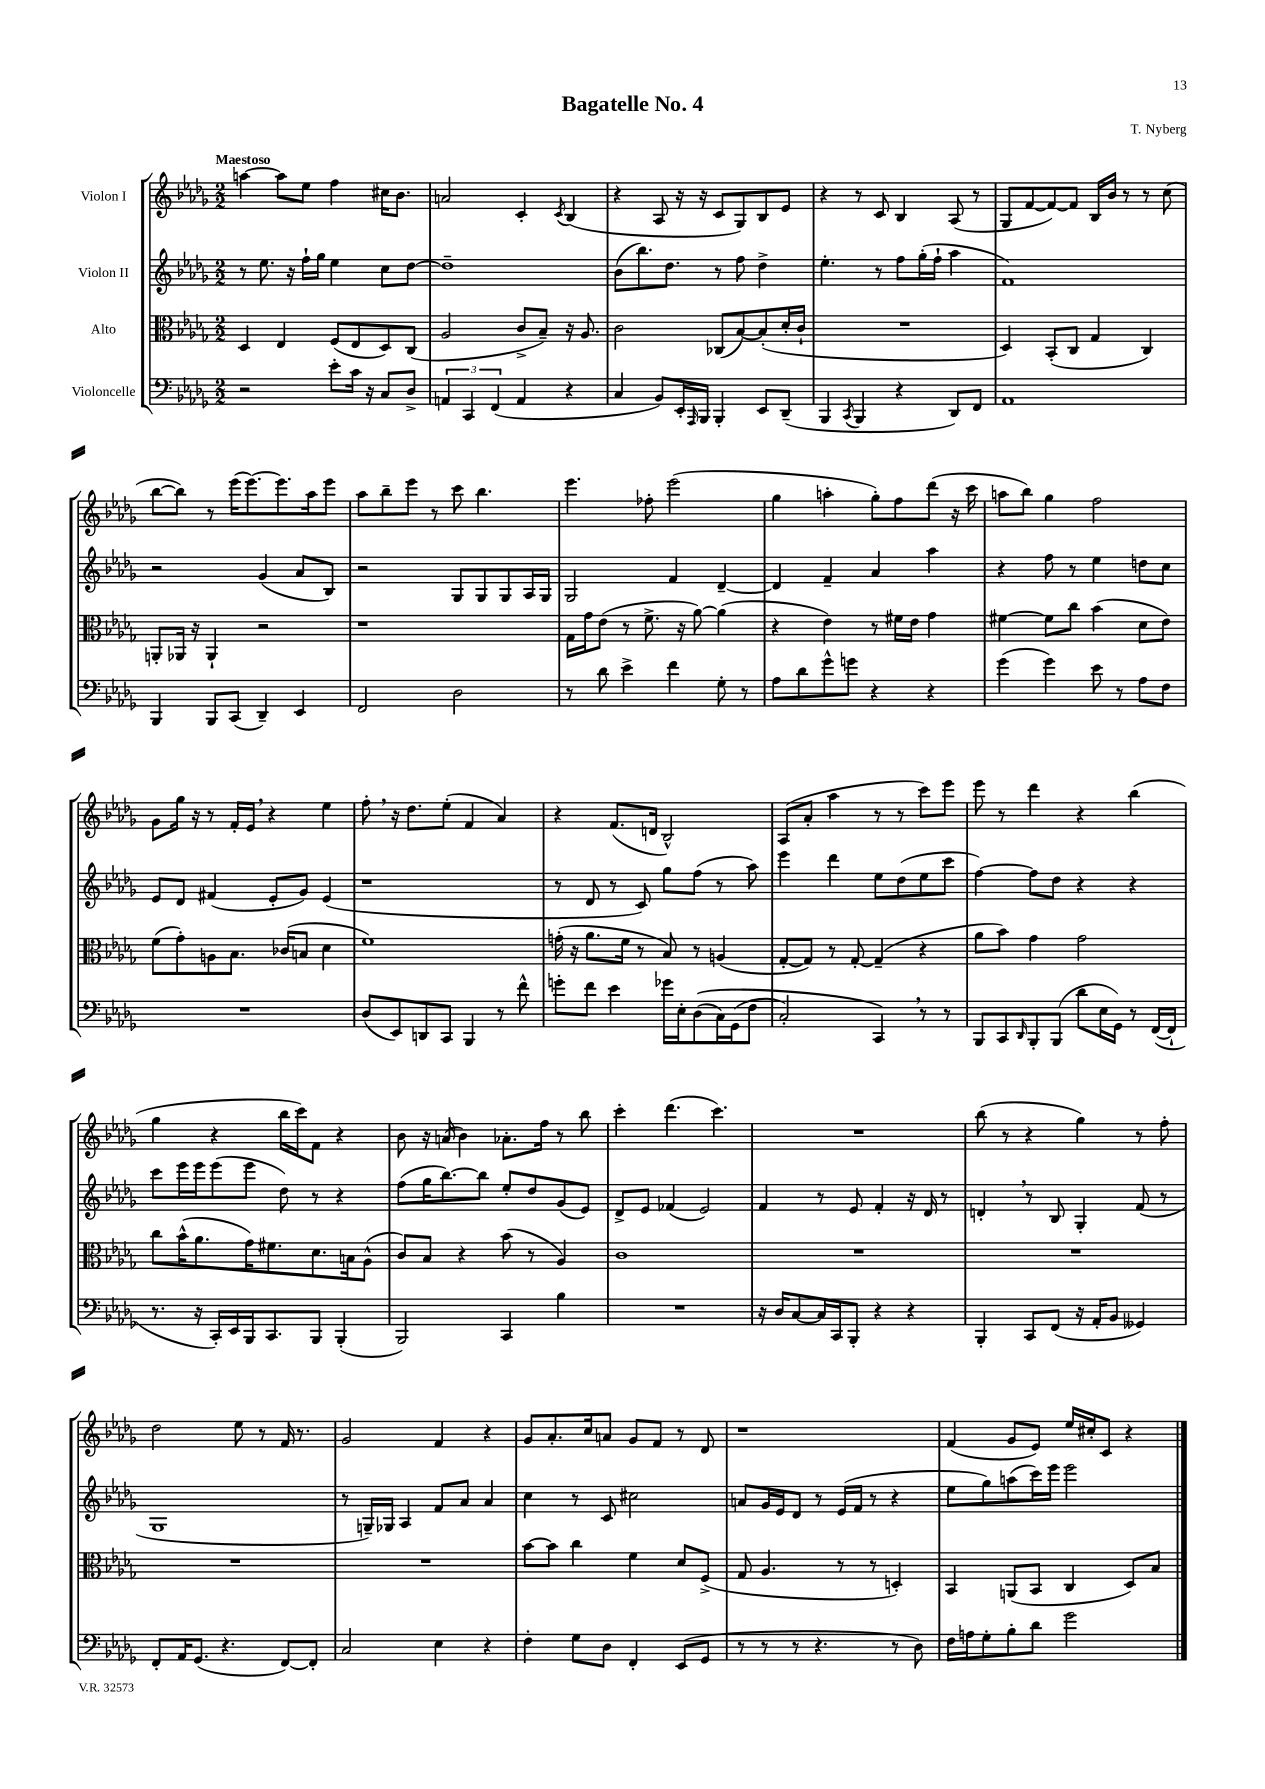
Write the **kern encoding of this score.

**kern	**kern	**kern	**kern
*staff4	*staff3	*staff2	*staff1
*clefF4	*clefC3	*clefG2	*clefG2
*k[b-e-a-d-g-]	*k[b-e-a-d-g-]	*k[b-e-a-d-g-]	*k[b-e-a-d-g-]
*M2/2	*M2/2	*M2/2	*M2/2
2r	4D-/	8r	[4aa\
.	.	8.ee-\	.
.	4E-/	.	8aa\]L
.	.	16r	.
.	.	16ff`\LL	8ee-\J
.	.	16gg-\JJ	.
8e-'\L	(8F/L	4ee-\	4ff\
16c\Jk	8E-/	.	.
16r	.	.	.
8C/L	8D-/)	8cc\L	16cc#\LK
.	.	.	8.b-\J
8D-^/J	(8C/J	[8dd-\J	.
=	=	=	=
6AA/	2A-/	1dd-~]	2a/
6CC/	.	.	.
(6FF/	.	.	.
4AA/	8c^/L	.	4c'/
.	8B-~/J)	.	.
.	.	.	8qc/
4r	16r	.	(4B-/
.	8.A-/	.	.
=	=	=	=
4C/	2c\	(8b-\L	4r
.	.	8.bb-\)	.
8BB-/L)	.	.	8A-/
.	.	8.dd-\J	.
16EE-'/L	.	.	16r
16qqAAA-/	.	.	.
16BBB-/JJ	.	.	16r
4BBB-'/	(8C-/L	8r	8c/L
.	[8B-/)	8ff\	8G-/)
8EE-/L	(8B-'/]	4dd-^\	8B-/
(8DD-~/J	16d-'/L	.	8e-/J
.	16c`/JJ	.	.
=	=	=	=
4BBB-/	1r	4.ee-'\	4r
8qCC/	.	.	.
4BBB-/	.	.	8r
.	.	8r	8c/
4r	.	8ff\L	4B-/
.	.	(16gg-'\L	.
.	.	16ff`\JJ	.
8DD-/L)	.	4aa-\	(8A-/
8FF/J	.	.	8r
=	=	=	=
1AA-	4D-/)	1f)	8G-/L
.	.	.	[8f/
.	(8BB-'/L	.	8f/_)
.	8C/J	.	8f/]J
.	4G-/	.	16B-/LL
.	.	.	16b-/JJ
.	.	.	8r
.	4C/)	.	8r
.	.	.	(8cc\
=	=	=	=
4BBB-/	8AA'/L	2r	[8bb-\L
.	16AA-/Jk	.	8bb-\]J)
.	16r	.	.
8BBB-/L	4AA-`/	.	8r
(8CC/J	.	.	(16eee-\LK
.	.	.	[8.eee-\)
4DD-~/)	2r	(4g-/	.
.	.	.	8.eee-\]
4EE-/	.	8a-/L	.
.	.	.	16aa-\k
.	.	8B-/J)	8eee-\J
=	=	=	=
2FF/	1r	2r	8aa-\L
.	.	.	8bb-~\
.	.	.	8eee-\J
.	.	.	8r
2D-\	.	8G-/L	8ccc\
.	.	8G-/	4.bb-\
.	.	8G-/	.
.	.	16A-/L	.
.	.	16G-/JJ	.
=	=	=	=
8r	16G-\LL	2G-/	4.eee-\
.	16g-\J	.	.
8d-\	(8e-\J	.	.
4e-^\	8r	.	.
.	8.f^\	.	8ff-'\
4f\	.	4f/	(2eee-\
.	16r	.	.
.	[8a-\)	.	.
8G-'\	(4a-\]	[4d-~/	.
8r	.	.	.
=	=	=	=
8A-\L	4r	4d-/]	4gg-\
8d-\	.	.	.
8g-^^\	4e-\)	4f~/	4aa'\
8g\J	.	.	.
4r	8r	4a-/	8gg-'\L)
.	16f#\LL	.	8ff\
.	16e-\JJ	.	.
4r	4g-\	4aa-\	(8ddd-\J
.	.	.	16r
.	.	.	16ccc\
=	=	=	=
(4g-\	[4f#\	4r	8aa\L
.	.	.	8bb-\J)
4g-\)	8f#\]L	8ff\	4gg-\
.	8cc\J	8r	.
8e-\	(4b-\	4ee-\	2ff\
8r	.	.	.
8A-\L	8d-\L	8dd\L	.
8F\J	8e-\J)	8cc\J	.
=	=	=	=
1r	(8f\L	8e-/L	8g-\L
.	8g-'\)	8d-/J	16gg-\Jk
.	.	.	16r
.	8A\	(4f#/	8r
.	8.B-\J	.	16f'/LL
.	.	.	16e-/JJ
.	.	8e-'/L	4r
.	(16c-/LK	.	.
.	8B/J	8g-/J)	.
.	4d-\	(4e-/	4ee-\
=	=	=	=
(8D-/L	1f)	1r	8ff'\
8EE-/)	.	.	16r
.	.	.	8.dd-\L
8DD/	.	.	.
8CC/J	.	.	(8ee-'\J
4BBB-/	.	.	4f/
8r	.	.	4a-/)
8f^^\	.	.	.
=	=	=	=
8g'\L	(16g'\	8r	4r
.	16r	.	.
8f\J	8.a-\L	8d-/	.
4e-\	.	8r	(8.f/L
.	16f\Jk	.	.
.	8r	8c/)	.
.	.	.	16d/Jk
16g-\LL	8B-/)	8gg-\L	2B-^^/)
16E-'\J	.	.	.
&((8D-\	8r	(8ff\J	.
16C\L)	(4A/	8r	.
(16GG-\J	.	.	.
8F\J	.	8aa-\)	.
=	=	=	=
2C'/)	[8G-'/L	4eee-\	(8A-/L
.	8G-/]J)	.	8a-'/J
.	8r	4ddd-\	4aa-\
.	[8G-'/	.	.
4CC/&)	(4G-~/]	8ee-\L	8r
.	.	(8dd-\	8r
8r	4r	8ee-\	8ccc\L)
8r	.	8ccc\J	8eee-\J
=	=	=	=
8BBB-/L	8a-\L	[4ff\)	8eee-\
8CC/	8b-\J)	.	8r
16qqDD-/	.	.	.
8BBB-'/	4g-\	8ff\]L	4ddd-\
(8BBB-/J	.	8dd-\J	.
8d-\L	2g-\	4r	4r
16E-\L	.	.	.
16GG-\JJ)	.	.	.
8r	.	4r	(4bb-\
([16FF/LL	.	.	.
16FF`/]JJ	.	.	.
=	=	=	=
8.r	8cc\L	8ccc\L	4gg-\
.	(16b-^^\K	16eee-\L	.
16r	8.a-\	16eee-\J	.
16CC'/LL)	.	(8eee-\	4r
16EE-/	.	.	.
16BBB-/J	16g-\K)	8eee-\J	.
8.CC/	8.f#\	.	.
.	.	8dd-\)	16bb-\LL
.	.	.	16ccc\J)
8BBB-/J	8.d-\	8r	8f\J
(4BBB-'/	.	4r	4r
.	16B\k	.	.
.	(8A-^^\J	.	.
=	=	=	=
2BBB-/)	8c/L)	(8ff\L	8b-\
.	8B-/J	16gg-\K	16r
.	.	[8.bb-\)	(16a/
.	4r	.	4b-\)
.	.	8bb-\]J	.
4CC/	(8b-\	8ee-'/L	8.a-'\L
.	8r	8dd-/	.
.	.	.	16ff\Jk
4B-\	4A-/)	(8g-/	8r
.	.	8e-/J)	8bb-\
=	=	=	=
1r	1c	8d-^/L	4ccc'\
.	.	8e-/J	.
.	.	(4f-/	(4.ddd-\
.	.	2e-/)	.
.	.	.	4.ccc\)
=	=	=	=
16r	1r	4f/	1r
16D-/LK	.	.	.
[8C/	.	.	.
16C/]L	.	8r	.
16CC/J	.	.	.
8BBB-'/J	.	8e-/	.
4r	.	4f'/	.
4r	.	16r	.
.	.	16d-/	.
.	.	8r	.
=	=	=	=
4BBB-'/	1r	4d'/	(8bb-\
.	.	.	8r
8CC/L	.	8r	4r
(8FF/J	.	8B-/	.
16r	.	4G-'/	4gg-\)
16AA-'/LK	.	.	.
8BB-/J	.	.	.
4GG--/)	.	(8f/	8r
.	.	8r	8ff'\
=	=	=	=
8FF'/L	1r	1G-	2dd-\
16AA-/K	.	.	.
(8.GG-/J	.	.	.
4.r	.	.	.
.	.	.	8ee-\
.	.	.	8r
[8FF/L)	.	.	16f/
.	.	.	8.r
8FF'/]J	.	.	.
=	=	=	=
2C/	1r	8r	2g-/
.	.	16G~/LL)	.
.	.	16G-/JJ	.
.	.	4A-/	.
4E-\	.	8f/L	4f/
.	.	8a-/J	.
4r	.	4a-/	4r
=	=	=	=
4F'\	[8b-\L	4cc\	8g-/L
.	8b-\]J	.	8.a-'/
8G-\L	4cc\	8r	.
.	.	.	16cc/k
8D-\J	.	8c/	8a/J
4FF'/	4f\	2cc#\	8g-/L
.	.	.	8f/J
(8EE-/L	8d-/L	.	8r
8GG-/J	(8F^/J	.	8d-/
=	=	=	=
8r	8G-/	8a/L	1r
8r	4.A-/	16g-/L	.
.	.	16e-/J	.
8r	.	8d-/J	.
4.r	.	8r	.
.	8r	(16e-/LL	.
.	.	16f/JJ	.
.	8r	8r	.
8r	4D'/)	4r	.
8D-\)	.	.	.
=	=	=	=
16F\LL	4BB-/	8ee-\L	(4f/
16A\J	.	.	.
8G-'\	.	8gg-\)	.
8B-'\	(8AA/L	(8aa\	8g-/L
8d-\J	8BB-/J	16ccc\L)	8e-/J)
.	.	16eee-\JJ	.
2g-\	4C/	2eee-\	16ee-/LL
.	.	.	16cc#'/J
.	.	.	8c/J
.	8D-/L)	.	4r
.	8B-/J	.	.
==	==	==	==
*-	*-	*-	*-
